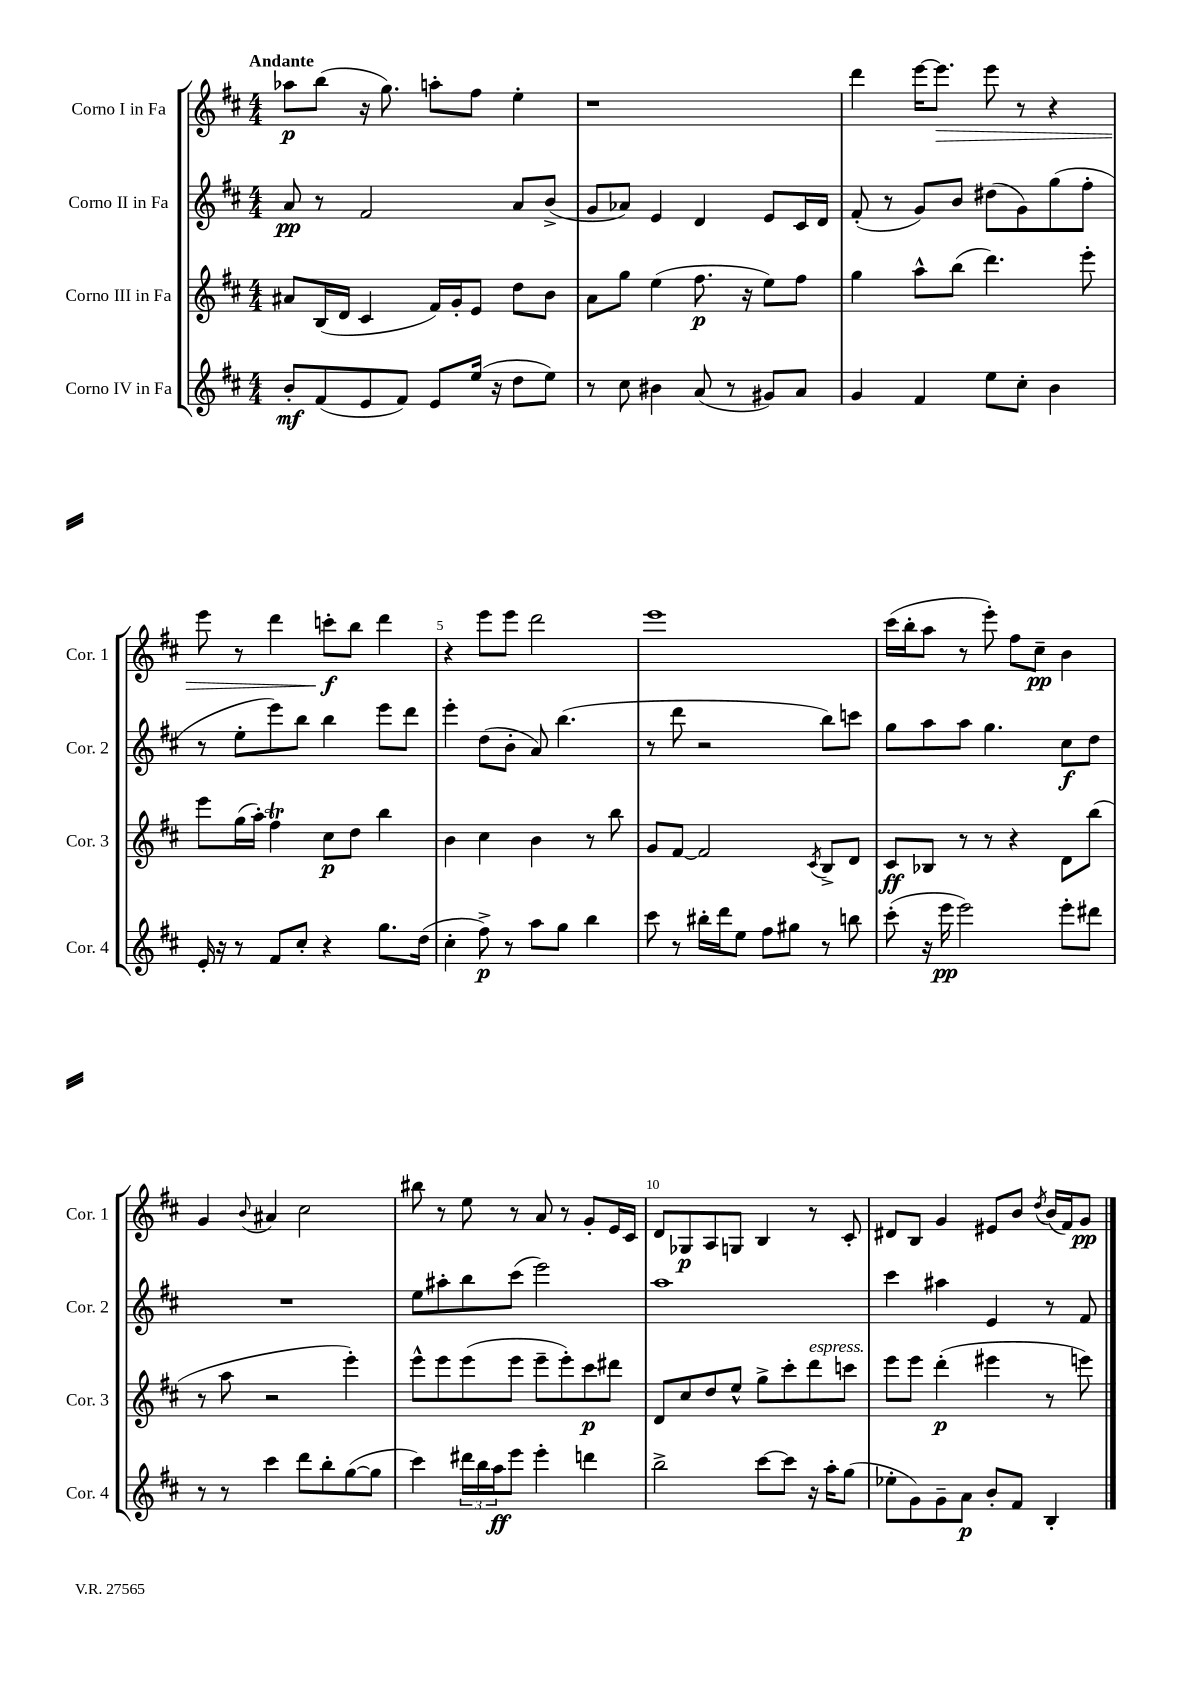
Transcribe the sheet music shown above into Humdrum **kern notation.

**kern	**dynam	**kern	**dynam	**kern	**dynam	**kern	**dynam
*part4	*part4	*part3	*part3	*part2	*part2	*part1	*part1
*staff4	*staff4	*staff3	*staff3	*staff2	*staff2	*staff1	*staff1
*I"Corno IV in Fa	*	*I"Corno III in Fa	*	*I"Corno II in Fa	*	*I"Corno I in Fa	*
*I'Cor. 4	*	*I'Cor. 3	*	*I'Cor. 2	*	*I'Cor. 1	*
*clefG2	*	*clefG2	*	*clefG2	*	*clefG2	*
*k[f#c#]	*	*k[f#c#]	*	*k[f#c#]	*	*k[f#c#]	*
*M4/4	*	*M4/4	*	*M4/4	*	*M4/4	*
=1	=1	=1	=1	=1	=1	=1	=1
!	!	!	!	!	!	!LO:TX:a:B:t=Andante	!
8b'/L	mf	8a#X/L	.	8a/	pp	8aa-X\L	p
(8f#/	.	(16B/L	.	8r	.	(8bb\J	.
.	.	16d/JJ	.	.	.	.	.
8e/	.	4c#/	.	2f#/	.	16r	.
.	.	.	.	.	.	8.gg\)	.
8f#/J)	.	.	.	.	.	.	.
8e/L	.	16f#/LL)	.	.	.	8aan'\L	.
.	.	16g'/J	.	.	.	.	.
(16ee/Jk	.	8e/J	.	.	.	8ff#\J	.
16r	.	.	.	.	.	.	.
8dd\L	.	8dd\L	.	8a/L	.	4ee'\	.
8ee\J)	.	8b\J	.	(8b^/J	.	.	.
=2	=2	=2	=2	=2	=2	=2	=2
8r	.	8a\L	.	8g/L	.	1r	.
8cc#\	.	8gg\J	.	8a-X/J)	.	.	.
4b#X\	.	(4ee\	.	4e/	.	.	.
(8a/	.	8.ff#\	p	4d/	.	.	.
8r	.	.	.	.	.	.	.
.	.	16r	.	.	.	.	.
8g#X/L)	.	8ee\L)	.	8e/L	.	.	.
8a/J	.	8ff#\J	.	16c#/L	.	.	.
.	.	.	.	16d/JJ	.	.	.
=3	=3	=3	=3	=3	=3	=3	=3
4g/	.	4gg\	.	(8f#'/	.	4ddd\	.
.	.	.	.	8r	.	.	.
4f#/	.	8aa^^\L	.	8g/L)	.	[16eee\KL	.
!	!	!	!	!	!	!	!LO:HP:b
.	.	.	.	.	.	8.eee\J]	>
.	.	(8bb\J	.	8b/J	.	.	.
8ee\L	.	4.ddd\)	.	(8dd#X\L	.	8eee\	.
8cc#'\J	.	.	.	8g\)	.	8r	.
4b\	.	.	.	(8gg\	.	4r	.
.	.	8eee'\	.	8ff#'\J	.	.	.
!!LO:LB:g=z
=4	=4	=4	=4	=4	=4	=4	=4
16e'/	.	8eee\L	.	8r	.	8eee\	.
16r	.	.	.	.	.	.	.
8r	.	(16gg\L	.	8ee'\L	.	8r	.
.	.	16aa'\JJ)	.	.	.	.	.
8f#/L	.	4ff#t\	.	8eee\)	.	4ddd\	.
8cc#'/J	.	.	.	8bb\J	.	.	.
4r	.	8cc#\L	p	4bb\	.	8cccn'\L	f
.	.	8dd\J	.	.	.	8bb\J	]
8.gg\L	.	4bb\	.	8eee\L	.	4ddd\	.
.	.	.	.	8ddd\J	.	.	.
(16dd\Jk	.	.	.	.	.	.	.
=5	=5	=5	=5	=5	=5	=5	=5
4cc#'\	.	4b\	.	4eee'\	.	4r	.
8ff#^\)	p	4cc#\	.	(8dd\L	.	8eee\L	.
8r	.	.	.	8b'\J	.	8eee\J	.
8aa\L	.	4b\	.	8a/)	.	2ddd\	.
8gg\J	.	.	.	(4.bb\	.	.	.
4bb\	.	8r	.	.	.	.	.
.	.	8bb\	.	.	.	.	.
=6	=6	=6	=6	=6	=6	=6	=6
8ccc#\	.	8g/L	.	8r	.	1eee	.
8r	.	[8f#/J	.	8ddd\	.	.	.
16bb#X'\LL	.	2f#/]	.	2r	.	.	.
16ddd\J	.	.	.	.	.	.	.
8ee\J	.	.	.	.	.	.	.
8ff#\L	.	.	.	.	.	.	.
8gg#X\J	.	.	.	.	.	.	.
.	.	8qc#/	.	.	.	.	.
8r	.	8B^/L	.	8bb\L)	.	.	.
8bbn\	.	8d/J	.	8cccn\J	.	.	.
=7	=7	=7	=7	=7	=7	=7	=7
(8ccc#'\	.	8c#/L	ff	8gg\L	.	(16ccc#\LL	.
.	.	.	.	.	.	16bb'\J	.
16r	.	8B-X/J	.	8aa\	.	8aa\J	.
16eee\	pp	.	.	.	.	.	.
2eee\)	.	8r	.	8aa\J	.	8r	.
.	.	8r	.	4.gg\	.	8eee'\)	.
.	.	4r	.	.	.	8ff#\L	.
.	.	.	.	.	.	8cc#~\J	pp
8eee'\L	.	8d\L	.	8cc#\L	f	4b\	.
8ddd#X\J	.	(8bb\J	.	8dd\J	.	.	.
!!LO:LB:g=z
=8	=8	=8	=8	=8	=8	=8	=8
8r	.	8r	.	1r	.	4g/	.
8r	.	8aa\	.	.	.	.	.
.	.	.	.	.	.	8qqb/	.
4ccc#\	.	2r	.	.	.	4a#X/	.
8ddd\L	.	.	.	.	.	2cc#\	.
8bb'\	.	.	.	.	.	.	.
([8gg\	.	4eee'\)	.	.	.	.	.
8gg\J]	.	.	.	.	.	.	.
=9	=9	=9	=9	=9	=9	=9	=9
4ccc#\)	.	8eee^^\L	.	8ee\L	.	8bb#X\	.
.	.	8eee\	.	8aa#X'\	.	8r	.
24ddd#X\LL	.	(8eee\	.	8bb\	.	8ee\	.
24bb\	.	.	.	.	.	.	.
24aa\J	ff	.	.	.	.	.	.
8eee\J	.	8eee\J	.	(8ccc#\J	.	8r	.
4eee'\	.	8eee~\L	.	2eee\)	.	8a/	.
.	.	8eee'\)	.	.	.	8r	.
4dddn\	.	8ccc#\	p	.	.	8g'/L	.
.	.	8ddd#X\J	.	.	.	16e/L	.
.	.	.	.	.	.	16c#/JJ	.
=10	=10	=10	=10	=10	=10	=10	=10
2bb^\	.	8d/L	.	1aa	.	8d/L	.
.	.	8cc#/	.	.	.	8G-X/	p
.	.	8dd/	.	.	.	8A/	.
.	.	8ee^^/J	.	.	.	8Gn/J	.
[8ccc#\L	.	8gg^\L	.	.	.	4B/	.
8ccc#\J]	.	8ccc#'\	.	.	.	.	.
!	!	!LO:TX:a:i:t=espress.	!	!	!	!	!
16r	.	8ddd\	.	.	.	8r	.
16aa'\KL	.	.	.	.	.	.	.
(8gg\J	.	8cccn\J	.	.	.	8c#'/	.
=11	=11	=11	=11	=11	=11	=11	=11
8ee-X'\L	.	8eee\L	.	4ccc#\	.	8d#X/L	.
8g\)	.	8eee\J	.	.	.	8B/J	.
8g~\	.	(4ddd'\	p	4aa#X\	.	4g/	.
8a\J	p	.	.	.	.	.	.
8b'/L	.	4eee#X\	.	4e/	.	8e#X/L	.
8f#/J	.	.	.	.	.	8b/J	.
.	.	.	.	.	.	8qdd/	.
4B'/	.	8r	.	8r	.	(16b/LL	.
.	.	.	.	.	.	16f#/J)	.
.	.	8eeen\)	.	8f#/	.	8g/J	pp
==	==	==	==	==	==	==	==
*-	*-	*-	*-	*-	*-	*-	*-
